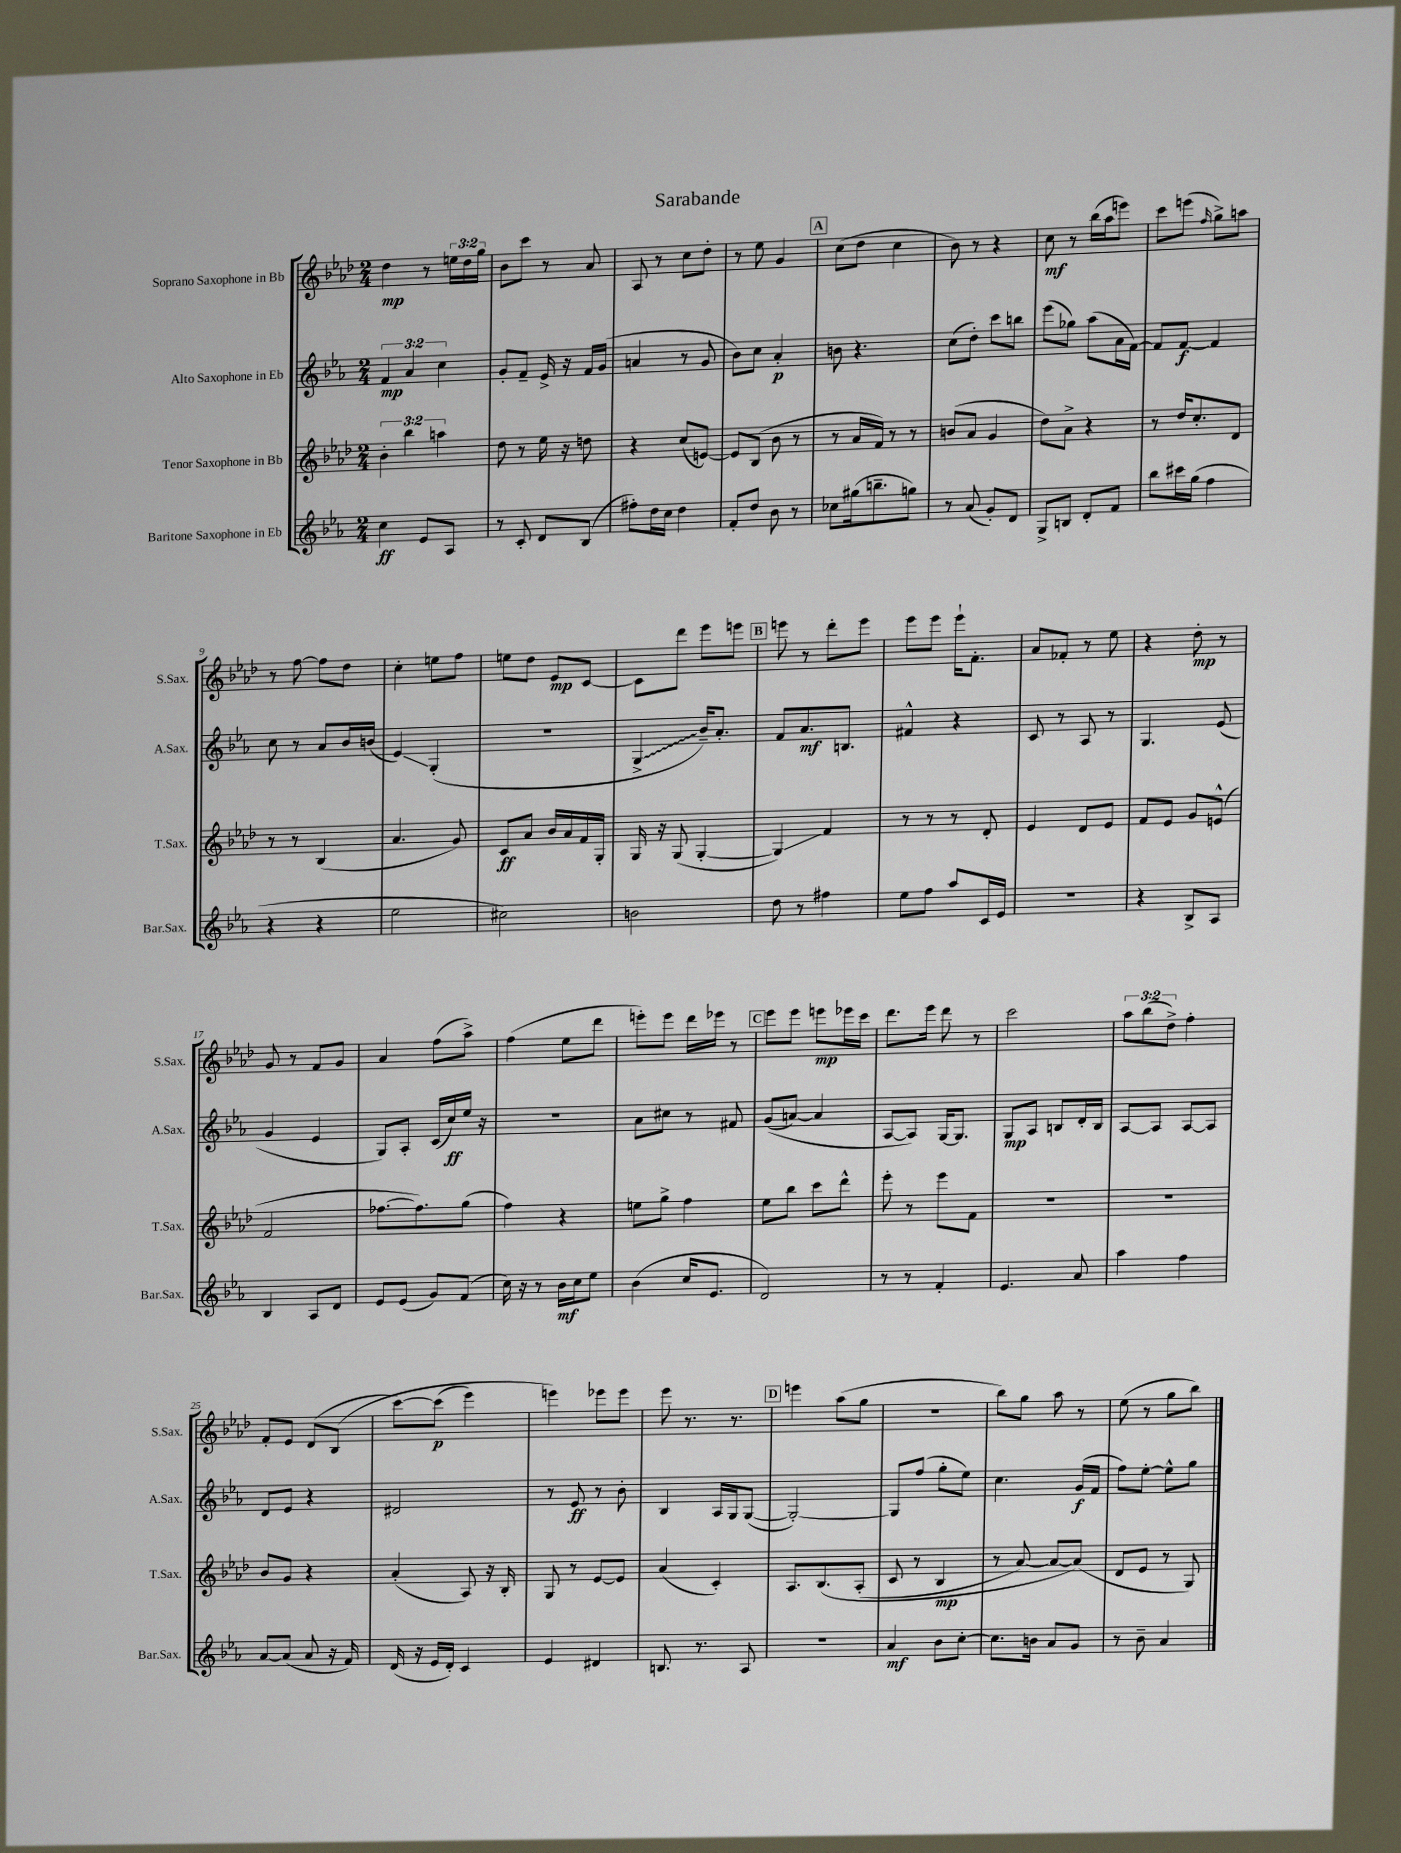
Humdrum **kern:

**kern	**kern	**kern	**kern
*staff4	*staff3	*staff2	*staff1
*clefG2	*clefG2	*clefG2	*clefG2
*k[b-e-a-]	*k[b-e-a-d-]	*k[b-e-a-]	*k[b-e-a-d-]
*M2/4	*M2/4	*M2/4	*M2/4
4cc	6b-'	6f	4dd-
.	6bb-	6a-	.
8e-	.	.	8r
.	6aa	6cc	.
8A-	.	.	24ee
.	.	.	24dd-
.	.	.	24gg
=	=	=	=
8r	8dd-	8g'	8b-
8c'	8r	8f~	8ccc
8d	16ee-	16e-^	8r
.	16r	16r	.
(8B-	8dd	16f	8a-
.	.	(16g	.
=	=	=	=
8ff#')	4r	4a	8A-
16dd	.	.	8r
16cc	.	.	.
4dd	(8cc	8r	8cc
.	[8e)	8g	8dd-'
=	=	=	=
8f'	8e]	8b-)	8r
8dd	(8B-	8cc	8ee-
8b-	8b-	4a-'	4g
8r	8r	.	.
=	=	=	=
8cc-	8r	8b	(8cc
(16gg#	16a-	4.r	8dd-
8.bb~	16f)	.	.
.	8r	.	4cc
8gg)	8r	.	.
=	=	=	=
8r	(8b	(8cc	8b-)
(8a-	8a-	8dd')	8r
8g')	4g	8ccc	4r
8d	.	8bb	.
=	=	=	=
8G^	8dd-)	(8eee-	8cc
8B	8a-^	8gg-)	8r
8d'	4r	(8aa-	(16bb-
.	.	.	16aa-
8f	.	16a-	8eee)
.	.	[16f)	.
=	=	=	=
8bb-	8r	8f]	8ccc
16ccc#	16dd-	[8f	(8eee
(16gg	8.cc'	.	.
.	.	.	16qqff
4ff	.	4f]	8gg^)
.	8d-	.	8aa
=	=	=	=
4r	8r	8cc	8r
.	8r	8r	[8ff
4r	(4B-	8a-	8ff]
.	.	16b-	8dd-
.	.	(16b	.
=	=	=	=
2ee-	4.a-	4e-)	4cc'
.	.	(4G'	8ee
.	8g)	.	8ff
=	=	=	=
2cc#)	8c	2r	8ee
.	8a-	.	8dd-
.	16b-	.	8e-
.	16a-	.	.
.	16f	.	[8c
.	16G'	.	.
=	=	=	=
2b	16G	4G^	8c]
.	16r	.	.
.	(8G	.	8ddd-
.	[4G'	16b-~)	8eee-
.	.	8.a-'	.
.	.	.	8eee
=	=	=	=
8dd	4G])	8f	8eee
8r	.	8.a-	8r
4ff#	4f	.	8ddd-'
.	.	8.B	.
.	.	.	8eee
=	=	=	=
8ee-	8r	4f#^^	8eee-
8ff	8r	.	8eee-
8aa-	8r	4r	16eee-`
.	.	.	8.f'
16c	8d-'	.	.
16e-	.	.	.
=	=	=	=
2r	4e-	8c	8a-
.	.	8r	8f-'
.	8d-	8A-	8r
.	8e-	8r	8ee-
=	=	=	=
4r	8f	4.G	4r
.	8e-	.	.
8B-^	8g	.	8dd-'
8A-	(8e^^	(8e-	8r
=	=	=	=
4B-	2f	4g	8g
.	.	.	8r
8A-	.	4e-	8f
8d	.	.	8g
=	=	=	=
8e-	[8.ff-	8G)	4a-
(8e-	.	8A-'	.
.	8.ff-])	.	.
8g)	.	(16c	(8ff
.	.	16cc)	.
(8f	(8gg	16ee-	8aa-^)
.	.	16r	.
=	=	=	=
16cc)	4ff)	2r	(4ff
16r	.	.	.
8r	.	.	.
16b-	4r	.	8ee-
16cc	.	.	.
8ee-	.	.	8ddd-
=	=	=	=
(4b-	8ee	8a-	8eee')
.	8gg^	8cc#	8eee
16cc	4ff	8r	16ddd-
8.e-	.	.	16eee-
.	.	8f#	8r
=	=	=	=
2d)	8ee-	&((8g	8eee-
.	8bb-	[8a)	8eee-
.	8ccc	4a]	8eee
.	8ddd-^^	.	16eee-
.	.	.	16ccc
=	=	=	=
8r	8eee-'	[8A-	8.ddd-
8r	8r	8A-]&)	.
.	.	.	16eee-
4f'	8eee-	[16G	8ddd-
.	.	8.G]	.
.	8f	.	8r
=	=	=	=
4.e-	2r	8G	2ccc
.	.	8A-	.
.	.	8B	.
8a-	.	16d'	.
.	.	16B	.
=	=	=	=
4aa-	2r	[8A-	12aa-
.	.	.	(12bb-
.	.	8A-]	.
.	.	.	12dd-^)
4ff	.	[8A-	4ff'
.	.	8A-]	.
=	=	=	=
[8a-	8b-	8d	8f'
(8a-]	8g	8e-	8e-
8a-	4r	4r	(8d-
16r	.	.	&(8B-
16f)	.	.	.
=	=	=	=
(16d	(4a-'	2d#	[8ccc)
16r	.	.	.
16e-	.	.	(8ccc]
16d')	.	.	.
4c	8A-)	.	4eee-)
.	16r	.	.
.	16B-'	.	.
=	=	=	=
4e-	8G	8r	4eee&)
.	8r	8e-	.
4d#	[8e-	8r	8eee-
.	8e-]	8b-'	8eee-
=	=	=	=
8.B	(4a-	4B-	8eee-
.	.	.	8.r
8.r	.	.	.
.	4c')	16A-	.
.	.	16G	8.r
8A-	.	([8G	.
=	=	=	=
2r	8.A-	2G'_)	4eee
.	&(8.B-	.	.
.	.	.	(8aa-
.	(8A-'	.	8gg
=	=	=	=
4a-	8c	8G]	2r
.	8r	(8ff	.
8b-	4B-	8gg'	.
[8cc'	.	8ee-)	.
=	=	=	=
8.cc]	8r	4.cc	8bb-)
.	[8a-)	.	8gg
16b	.	.	.
8a-	8a-_	.	8aa-
8g	(8a-]&)	(16g	8r
.	.	16f	.
=	=	=	=
8r	8d-	8ff)	(8ee-
8b-~	8e-	[8ee-'	8r
4a-	8r	8ee-^^]	8gg
.	8G)	8gg	8bb-)
==	==	==	==
*-	*-	*-	*-
